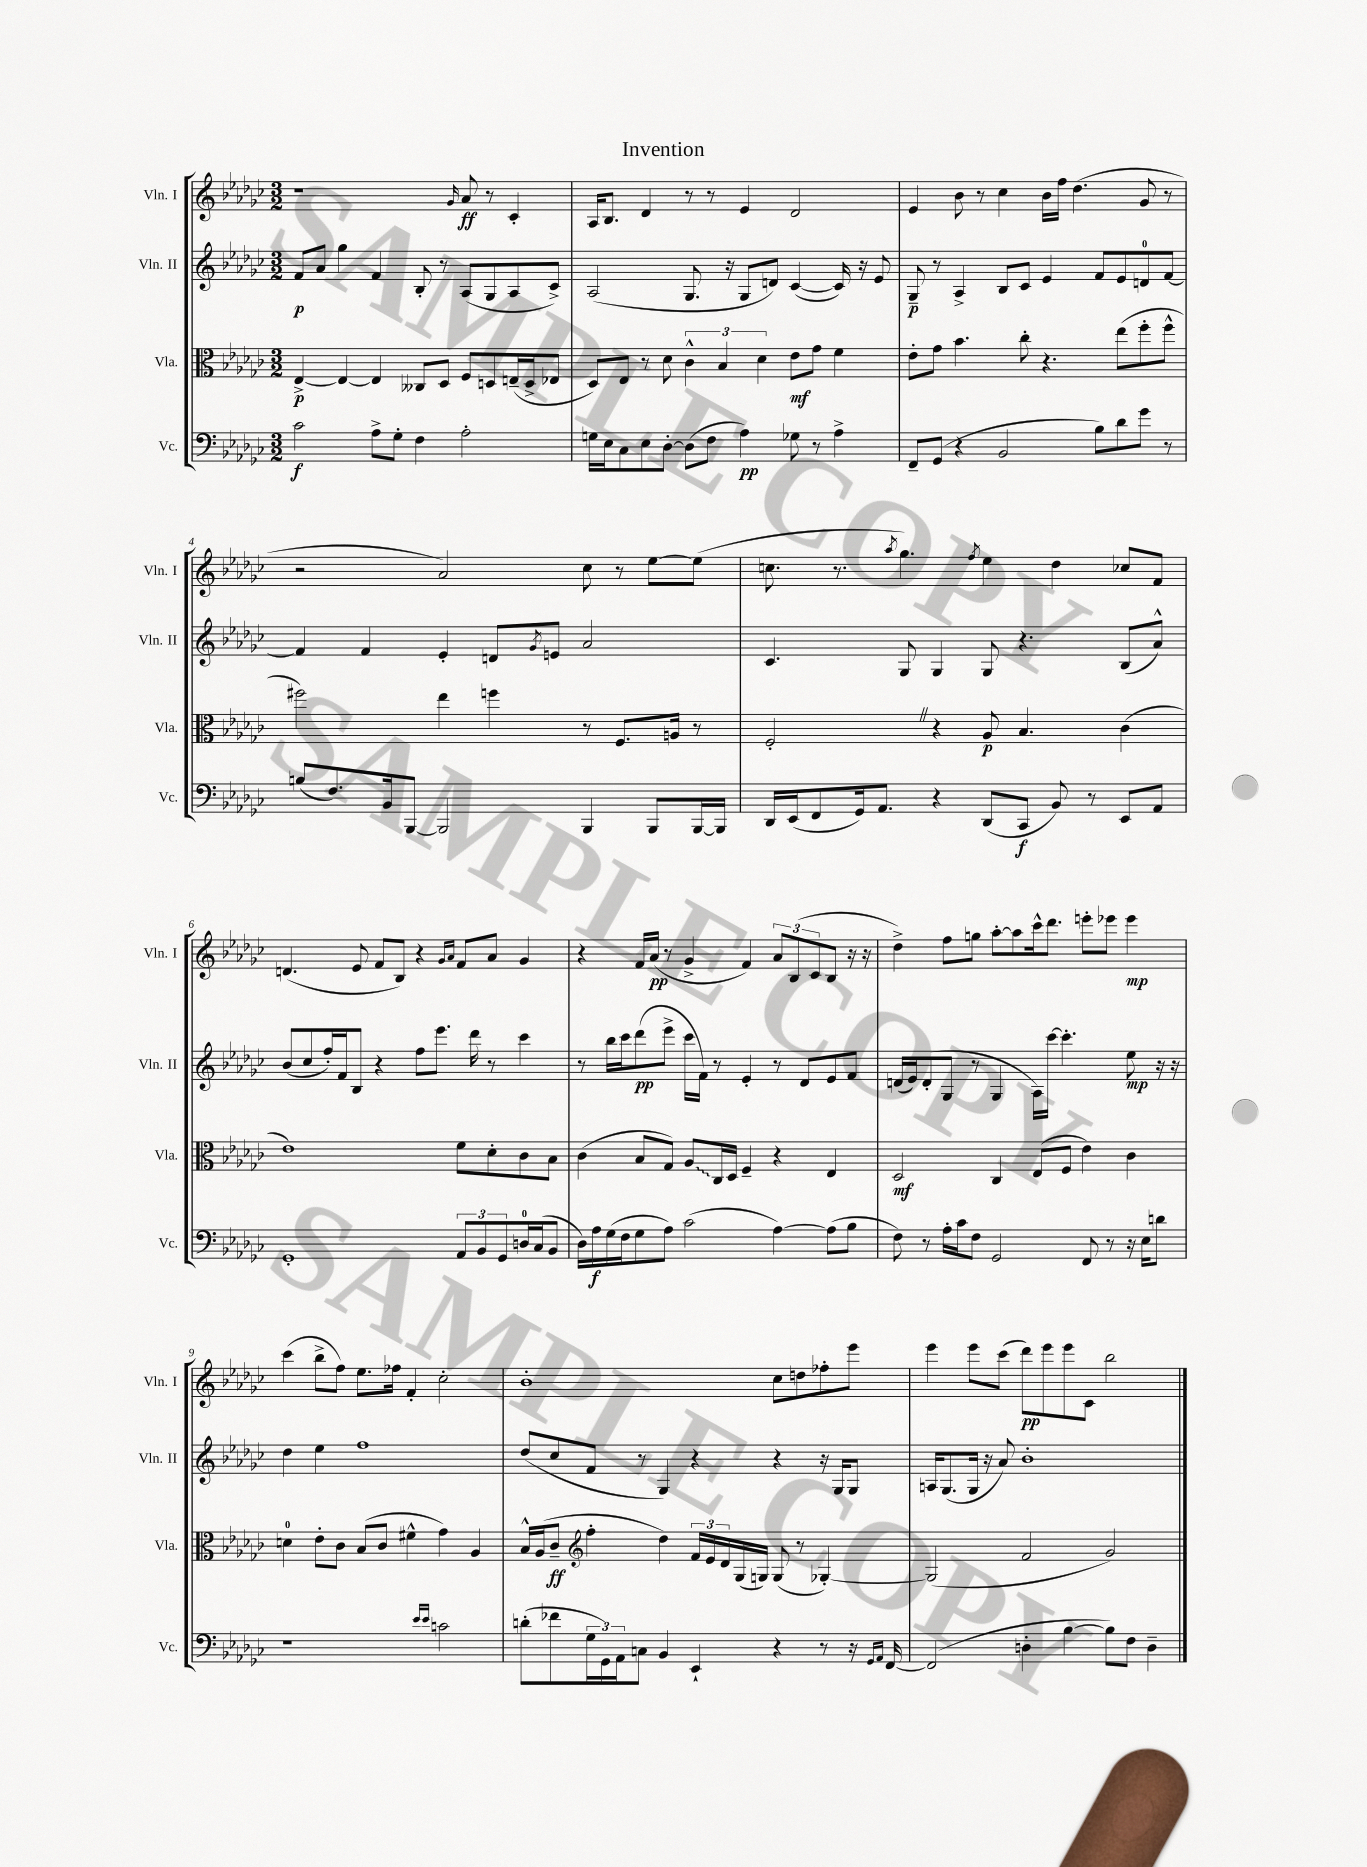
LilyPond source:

\header { title = "Invention" }
<<
\new StaffGroup <<
\new Staff = "s0" \with { instrumentName = "Vln. I" shortInstrumentName = "Vln. I" } {
    \clef treble \key ges \major \numericTimeSignature \time 3/2
    r1 \grace { ges'16 } aes'8\ff r8 ces'4-. |
    aes16 bes8. des'4 r8 r8 ees'4 des'2 |
    ees'4 bes'8 r8 ces''4 bes'16 f''16 des''4.( ges'8 r8 |
    r2 aes'2) ces''8 r8 ees''8~ ees''8( |
    c''8. r8. \acciaccatura { aes''8 } ges''4.) \acciaccatura { f''8 } ees''4 des''4 ces''8 f'8 |
    d'4.( ees'8 f'8 bes8) r4 \grace { ges'16 aes'16 } f'8 aes'8 ges'4 |
    r4 f'16 aes'16\pp( r8 ges'4-> f'4) \tuplet 3/2 { aes'8 bes8( ces'8 } bes8 r16 r16 |
    des''4->) f''8 g''8 aes''8~-. aes''8 ces'''16-^ des'''8. e'''8-. ees'''8 ees'''4\mp |
    ces'''4( bes''8-> f''8) ees''8. fes''16 f'4-. ces''2-. |
    bes'1-. ces''8 d''8 fes''8-. ees'''8 |
    ees'''4 ees'''8 ces'''8( des'''8\pp) ees'''8 ees'''8 ces'8 bes''2 \bar "|." |
}
\new Staff = "s1" \with { instrumentName = "Vln. II" shortInstrumentName = "Vln. II" } {
    \clef treble \key ges \major \numericTimeSignature \time 3/2
    f'8\p aes'8 ges''4 f'4 bes8-. r8 aes8( ges8 aes8 ces'8->) |
    aes2( ges8. r16 ges8 d'8) ces'4~( ces'16) r16 ees'8 |
    ges8--\p r8 aes4-> bes8 ces'8 ees'4 f'8 ees'8 d'8-0 f'8~ |
    f'4 f'4 ees'4-. d'8 \acciaccatura { ges'8 } e'8 aes'2 |
    ces'4. ges8 ges4 ges8 r4. bes8( aes'8-^) |
    bes'8( ces''8 f''16-.) f'16 bes8 r4 f''8 ees'''8. des'''16 r8 ces'''4 |
    r8 bes''16 ces'''16 des'''8\pp( ees'''8-> ces'''16 f'16) r8 ees'4-. r8 des'8 ees'8 f'8 |
    d'16( ees'16) d'8-.( ges8 r8 ges4 aes16) ces'''16~ ces'''4.-. ees''8\mp r16 r16 |
    des''4 ees''4 f''1 |
    des''8( ces''8 f'8 r8 ges4) r4 r4 r16 ges16 ges8 |
    a16 ges8.( ges16 r16 aes'8) bes'1-. \bar "|." |
}
\new Staff = "s2" \with { instrumentName = "Vla." shortInstrumentName = "Vla." } {
    \clef alto \key ges \major \numericTimeSignature \time 3/2
    ees4~->\p ees4~ ees4 ceses8 des8 f8 d8 e16--( d16-> ees8 |
    des8) ees8 r8 des'8 \tuplet 3/2 { ces'4-^ bes4 des'4 } ees'8\mf ges'8 f'4 |
    ees'8-. ges'8 bes'4. ces''8-. r4. ees''8( f''8-. f''8-^ |
    fis''2) ees''4 f''4 r8 f8. a16 r8 |
    f2-. \once \override BreathingSign.text = \markup { \musicglyph "scripts.caesura.straight" } \breathe r4 aes8\p bes4. ces'4( |
    ees'1) f'8 des'8-. ces'8 bes8 |
    ces'4( bes8 ges8) \once \override Glissando.style = #'zigzag aes8\glissando ces16 des16 f4-- r4 ees4 |
    des2\mf ces4 ees8( f8 ees'4) ces'4 |
    d'4-0 ees'8-. ces'8 bes8( ces'8 fis'4-^ ges'4) aes4 |
    bes16-^ aes16( ces'8--\ff \clef treble f''4-. des''4) \tuplet 3/2 { f'16 ees'16 des'16 } ges16( g16) g8( r8 ges4~-.) |
    ges2( f'2 ges'2) \bar "|." |
}
\new Staff = "s3" \with { instrumentName = "Vc." shortInstrumentName = "Vc." } {
    \clef bass \key ges \major \numericTimeSignature \time 3/2
    ces'2\f aes8-> ges8-. f4 aes2-. |
    g16 ees16 ces8 ees8 des8~-. des8( f8 aes4\pp) ges8 r8 aes4-> |
    f,8-- ges,8( r4 bes,2 bes8) des'8 ges'8 r8 |
    b8( f8.) bes,16 bes,,8~ bes,,2 bes,,4 bes,,8 bes,,16~ bes,,16 |
    des,16 ees,16( f,8 ges,16) aes,8. r4 des,8( ces,8\f bes,8) r8 ees,8 aes,8 |
    ges,1-. \tuplet 3/2 { aes,8 bes,8 ges,8 } d16-0 ces16( bes,8 |
    des16) aes16\f ges16( f16 ges8 aes8) ces'2( aes4~) aes8( bes8 |
    f8) r8 aes16-. ces'16 f8 ges,2 f,8 r8 r16 ees16 d'8 |
    r1 \grace { ees'16 ees'16 } c'2 |
    d'8-.( fes'8 \tuplet 3/2 { ges16 ges,16) aes,16 } c8 bes,4 ees,4-! r4 r8 r16 \grace { ges,16 aes,16 } f,16~ |
    f,2( d4-. bes4~ bes8) f8 d4-- \bar "|." |
}
>>
>>
